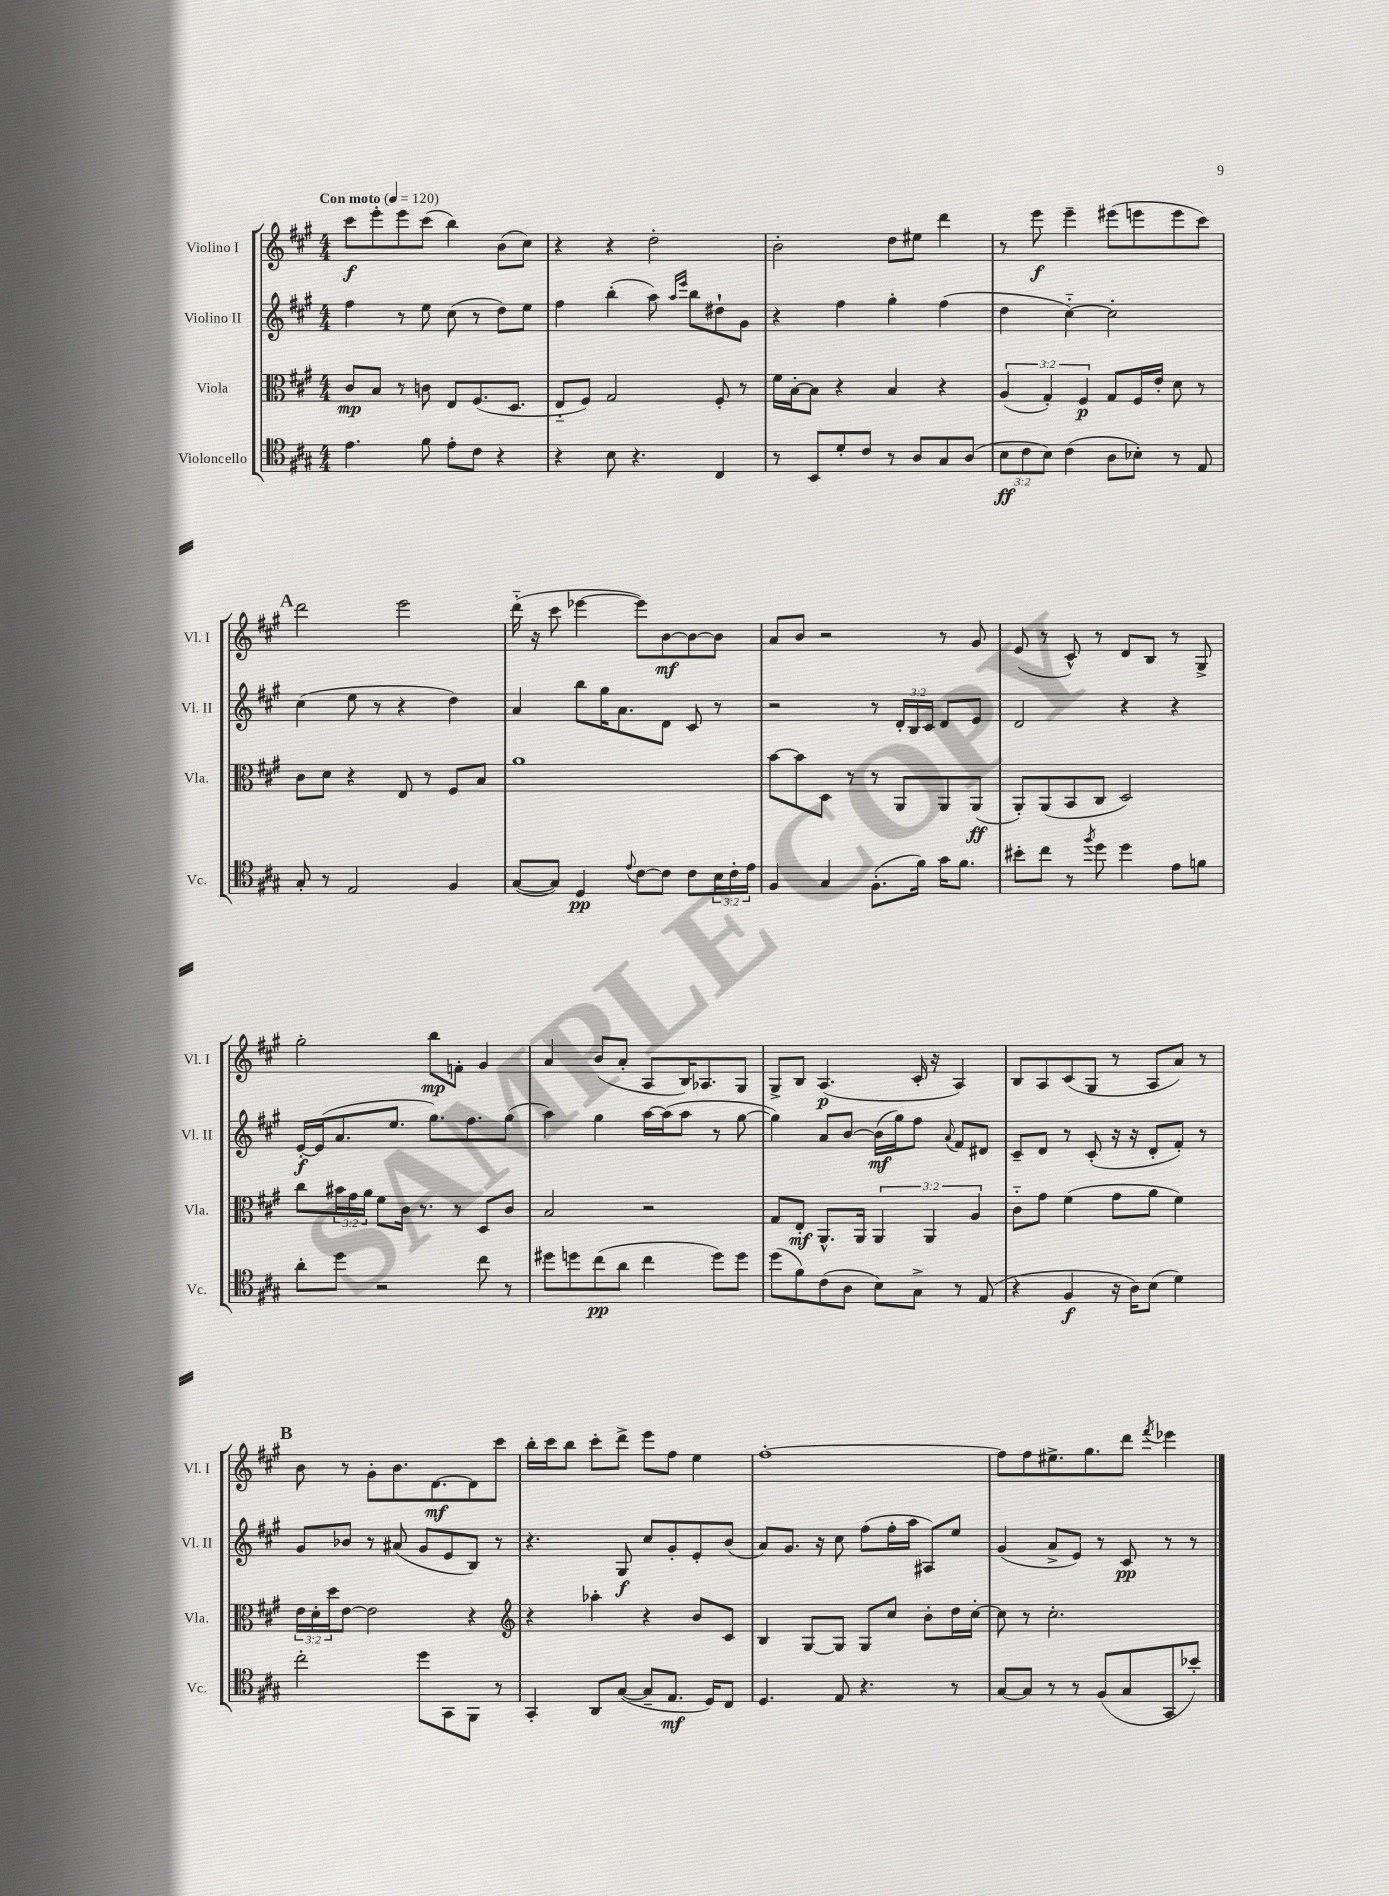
<<
\new StaffGroup <<
\new Staff = "s0" \with { instrumentName = "Violino I" shortInstrumentName = "Vl. I" } {
    \clef treble \key a \major \numericTimeSignature \time 4/4 \tempo "Con moto" 4 = 120
    cis'''8\f e'''8-. e'''8 cis'''8( b''4) b'8( cis''8) |
    r4 r4 d''2-. |
    b'2-. d''8 eis''8 d'''4 |
    r8 e'''8\f e'''4-- eis'''8( e'''8 e'''8 cis'''8) |
    \mark \markup { \bold "A" } d'''2 e'''2 |
    d'''16-_( r16 cis'''8 ees'''4~ ees'''8) b'8~\mf b'8~ b'8 |
    a'8 b'8 r2 r8 gis'8 |
    e'8( r8 cis'8-^) r8 d'8 b8 r8 gis8-> |
    gis''2-. b''8\mp f'8-. gis'4 |
    a'4 b'8( a'8-. a8 b16) aes8. gis8 |
    gis8-> b8 a4.\p( cis'16-. r16 a4) |
    b8 a8 cis'8( gis8 r8 a8 a'8) r8 |
    \mark \markup { \bold "B" } b'8 r8 gis'8-. b'8. d'8.~\mf d'8 cis'''8 |
    b''16-. cis'''16 b''8 cis'''8-. d'''8-> e'''8 fis''8 e''4 |
    fis''1~-. |
    fis''8 fis''8 eis''8.-> gis''8. d'''8 \acciaccatura { fis'''8 } ees'''4 \bar "|." |
}
\new Staff = "s1" \with { instrumentName = "Violino II" shortInstrumentName = "Vl. II" } {
    \clef treble \key a \major \numericTimeSignature \time 4/4 \override Staff.TupletNumber.text = #tuplet-number::calc-fraction-text
    fis''4 r8 e''8 cis''8( r8 d''8) e''8 |
    fis''4 b''4-.( a''8) \grace { a''16 e'''16 } b''8 dis''8-! gis'8 |
    r4 fis''4 gis''4-. fis''4( |
    d''4 cis''4~-_) cis''2-. |
    \mark \markup { \bold "A" } cis''4( e''8 r8 r4 d''4) |
    a'4 b''8 gis''16 a'8. d'8 cis'8 r8 |
    r2 r8 \tuplet 3/2 { d'16-. b16 cis'16 } d'8 e'8 |
    d'2 r4 r4 |
    e'16~-.\f e'16( a'8. e''8. gis''8.) fis''8. gis''8( |
    a''4) gis''4 a''16~ a''16( a''8 r8 gis''8~ |
    gis''4) a'8 b'8~ b'16\mf( gis''16) fis''8 \appoggiatura { a'8 } fis'8 dis'8 |
    cis'8-- d'8 r8 cis'8-.( r16 r16 d'8-. fis'8-.) r8 |
    \mark \markup { \bold "B" } gis'8 bes'8 r8 ais'8( gis'8 e'8 b8) r8 |
    r4. gis8\f cis''8 gis'8-. e'8-. b'8( |
    a'8) gis'8. r16 cis''8 fis''8( fis''16-. a''16 ais8) e''8 |
    gis'4( a'8-> e'8) r8 cis'8\pp r8 r8 \bar "|." |
}
\new Staff = "s2" \with { instrumentName = "Viola" shortInstrumentName = "Vla." } {
    \clef alto \key a \major \numericTimeSignature \time 4/4 \override Staff.TupletNumber.text = #tuplet-number::calc-fraction-text
    cis'8\mp b8 r8 c'8 e8 fis8.( d8. |
    e8-_ fis8) gis2 fis8-. r8 |
    fis'16 b16~-. b8 r4 b4 r4 |
    \tuplet 3/2 { a4( gis4-.) fis4\p } gis8 fis16 e'16-. d'8 r8 |
    \mark \markup { \bold "A" } cis'8 d'8 r4 e8 r8 fis8 b8 |
    a'1 |
    b'8~ b'8 d8 r8 r8 a,8 a,8 a,8\ff( |
    a,8-.) a,8( b,8 cis8 d2) |
    cis''8 \tuplet 3/2 { bis'16 gis'16 a'16 } fis'8 cis'16 r8. r8 d8 cis'8 |
    b2 r2 |
    gis8 e8-.\mf a,8.-^ a,16 \tuplet 3/2 { a,4 a,4 a4 } |
    cis'8-_ gis'8 fis'4( gis'8 a'8 fis'4) |
    \mark \markup { \bold "B" } \tuplet 3/2 { e'16 d'16-. d''16 } e'8~ e'2 r4 |
    \clef treble r4 aes''4-. r4 b'8 cis'8 |
    b4 gis8~ gis8 gis8 cis''8 b'8-. d''16 cis''16~-. |
    cis''8 r8 cis''2.-. \bar "|." |
}
\new Staff = "s3" \with { instrumentName = "Violoncello" shortInstrumentName = "Vc." } {
    \clef tenor \key a \major \numericTimeSignature \time 4/4 \override Staff.TupletNumber.text = #tuplet-number::calc-fraction-text
    e'4. fis'8 e'8-. cis'8 r4 |
    r4 b8 r4. cis4 |
    r8 b,8 d'8-. cis'8 r8 a8 gis8 a8( |
    \tuplet 3/2 { b8\ff cis'8 b8) } cis'4( a8 bes8-.) r8 e8 |
    \mark \markup { \bold "A" } gis8-. r8 e2 fis4 |
    gis8~( gis8) d4\pp \appoggiatura { e'8 } cis'8~ cis'8 cis'8 \tuplet 3/2 { b16 cis'16-. e'16 } |
    fis4 gis4 fis8.-.( fis'16) gis'16 fis'8. |
    bis'8-. cis''8 r8 \acciaccatura { fis''8 } d''8 d''4 e'8 f'8 |
    a'8-. d''8 r2 cis''8 r8 |
    dis''8 d''8 cis''8\pp( a'8 cis''4 d''8) d''8 |
    d''8( fis'8) cis'8( a8 b8) gis8-> r8 e8( |
    r4 fis4\f r16 a16) b8( d'4) |
    \mark \markup { \bold "B" } cis''2-. d''8 gis,8 fis,8 r8 |
    gis,4-. a,8 gis8~( gis8-- e8.\mf d16) cis8 |
    d4. e8 r4. r8 |
    gis8~ gis8 r8 r8 fis8( gis8 gis,8 bes'8-.) \bar "|." |
}
>>
>>
\layout { \context { \Score \remove "Bar_number_engraver" } }
